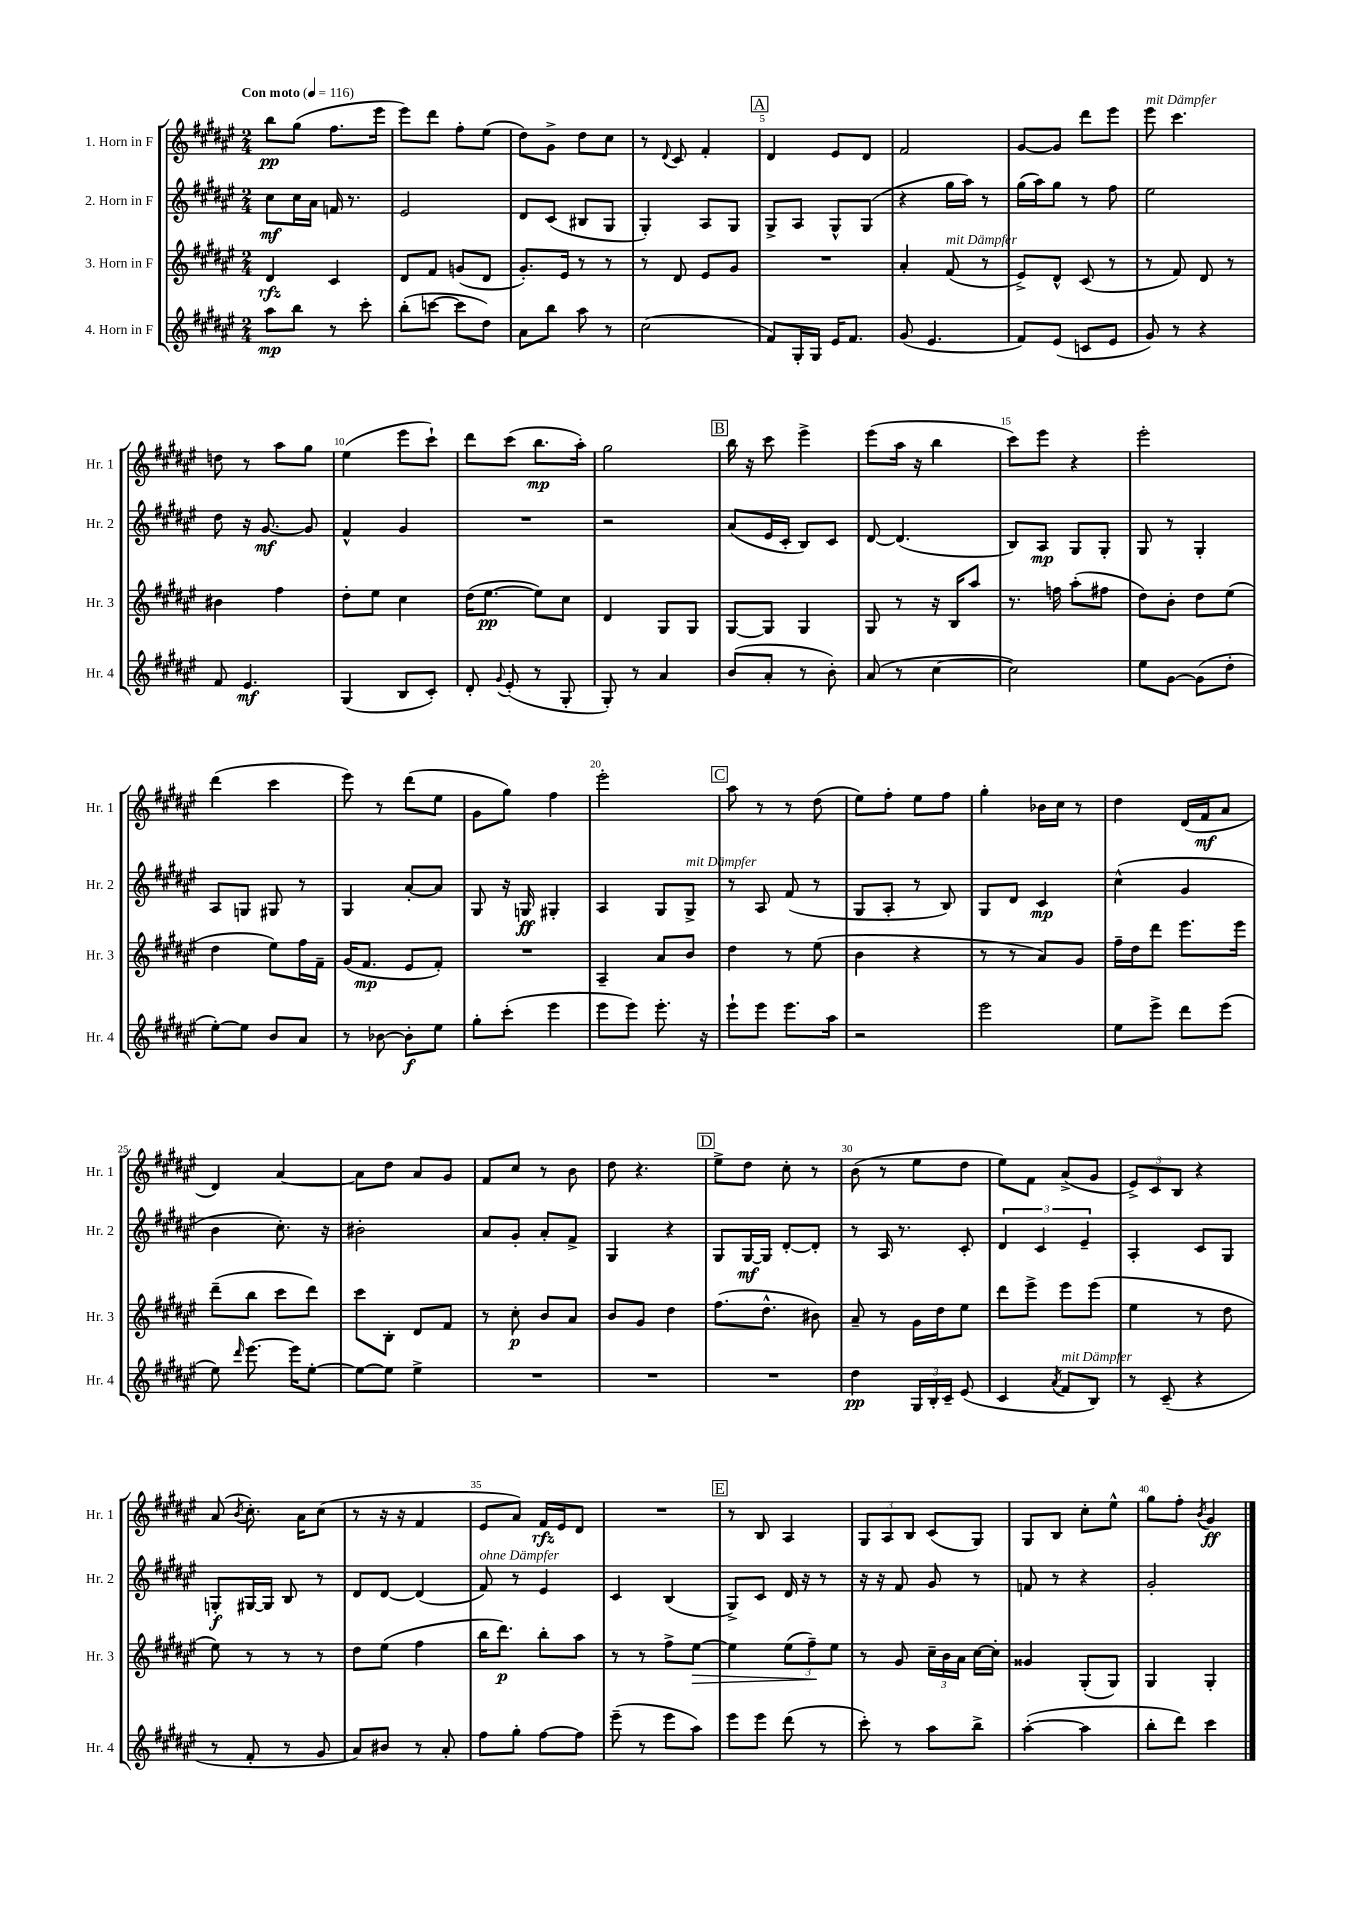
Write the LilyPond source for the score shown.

<<
\new StaffGroup <<
\new Staff = "s0" \with { instrumentName = "1. Horn in F" shortInstrumentName = "Hr. 1" } {
    \clef treble \key fis \major \numericTimeSignature \time 2/4 \tempo "Con moto" 4 = 116
    \autoBeamOff b''8[\pp gis''8]( fis''8.[ eis'''16] |
    eis'''8[) dis'''8] fis''8[-. eis''8]( |
    dis''8[) gis'8]-> dis''8[ cis''8] |
    r8 \appoggiatura { dis'8 } cis'8 fis'4-. |
    \mark \markup { \box "A" } dis'4 eis'8[ dis'8] |
    fis'2 |
    gis'8[~ gis'8] dis'''8[ eis'''8] |
    eis'''8^\markup { \italic "mit Dämpfer" } cis'''4. |
    d''8 r8 ais''8[ gis''8] |
    eis''4( eis'''8[ cis'''8]-!) |
    dis'''8[ cis'''8]( b''8.[\mp ais''16]-.) |
    gis''2 |
    \mark \markup { \box "B" } b''16 r16 cis'''8 eis'''4-> |
    eis'''8[( ais''16] r16 b''4 |
    cis'''8[) eis'''8] r4 |
    eis'''2-. |
    dis'''4( cis'''4 |
    eis'''8) r8 dis'''8[( eis''8] |
    gis'8[ gis''8]) fis''4 |
    eis'''2-. |
    \mark \markup { \box "C" } ais''8 r8 r8 dis''8( |
    eis''8[) fis''8]-. eis''8[ fis''8] |
    gis''4-. bes'16[ cis''16] r8 |
    dis''4 dis'16[( fis'16\mf ais'8] |
    dis'4) ais'4~ |
    ais'8[ dis''8] ais'8[ gis'8] |
    fis'8[ cis''8] r8 b'8 |
    dis''8 r4. |
    \mark \markup { \box "D" } eis''8[-> dis''8] cis''8-. r8 |
    b'8( r8 eis''8[ dis''8] |
    eis''8[) fis'8] ais'8[->( gis'8] |
    \tuplet 3/2 { eis'8[->) cis'8 b8] } r4 |
    ais'8( \acciaccatura { b'8 } cis''8.-.) ais'16[ cis''8]( |
    r8 r16 r16 fis'4 |
    eis'8[ ais'8]) fis'16[\rfz eis'16 dis'8] |
    R2 |
    \mark \markup { \box "E" } r8 b8 ais4 |
    \tuplet 3/2 { gis8[ ais8 b8] } cis'8[( gis8]) |
    gis8[ b8] cis''8[-. eis''8]-^ |
    gis''8[ fis''8]-. \acciaccatura { b'8 } gis'4\ff \bar "|." |
}
\new Staff = "s1" \with { instrumentName = "2. Horn in F" shortInstrumentName = "Hr. 2" } {
    \clef treble \key fis \major \numericTimeSignature \time 2/4
    \autoBeamOff cis''8[\mf cis''16 ais'16] f'16 r8. |
    eis'2 |
    dis'8[ cis'8]( bis8[ gis8] |
    gis4-.) ais8[ gis8] |
    \mark \markup { \box "A" } gis8[-> ais8] gis8[-^ gis8]( |
    r4 gis''16[ ais''16]) r8 |
    gis''16[( ais''16) gis''8] r8 fis''8 |
    eis''2 |
    dis''8 r16 gis'8.~\mf gis'8 |
    fis'4-^ gis'4 |
    R2 |
    r2 |
    \mark \markup { \box "B" } ais'8[( eis'16 cis'16]-. b8[) cis'8] |
    dis'8~ dis'4.( |
    b8[) ais8]\mp gis8[ gis8]-. |
    gis8 r8 gis4-. |
    ais8[ g8] gis8 r8 |
    gis4 ais'8[~-. ais'8] |
    gis8 r16 g16\ff gis4-. |
    ais4 gis8[ gis8]->^\markup { \italic "mit Dämpfer" } |
    \mark \markup { \box "C" } r8 ais8 fis'8( r8 |
    gis8[ ais8]-. r8 b8) |
    gis8[ dis'8] cis'4\mp |
    cis''4-^( gis'4 |
    b'4 cis''8.-.) r16 |
    bis'2-. |
    ais'8[ gis'8]-. ais'8[-. fis'8]-> |
    gis4 r4 |
    \mark \markup { \box "D" } gis8[ gis16~\mf gis16] dis'8[~-. dis'8]-. |
    r8 ais16 r8. cis'8-. |
    \tuplet 3/2 { dis'4 cis'4 eis'4-- } |
    ais4-. cis'8[ gis8] |
    g8[-.\f gis16~ gis16] b8 r8 |
    dis'8[ dis'8]~ dis'4( |
    fis'8^\markup { \italic "ohne Dämpfer" }) r8 eis'4 |
    cis'4 b4( |
    \mark \markup { \box "E" } gis8[->) cis'8] dis'16 r16 r8 |
    r16 r16 fis'8 gis'8 r8 |
    f'8 r8 r4 |
    gis'2-. \bar "|." |
}
\new Staff = "s2" \with { instrumentName = "3. Horn in F" shortInstrumentName = "Hr. 3" } {
    \clef treble \key fis \major \numericTimeSignature \time 2/4
    \autoBeamOff dis'4\rfz cis'4 |
    dis'8[ fis'8] g'8[( dis'8] |
    gis'8.[-.) eis'16] r8 r8 |
    r8 dis'8 eis'8[ gis'8] |
    \mark \markup { \box "A" } R2 |
    ais'4-. fis'8^\markup { \italic "mit Dämpfer" }( r8 |
    eis'8[->) dis'8]-^ cis'8( r8 |
    r8 fis'8) dis'8 r8 |
    bis'4 fis''4 |
    dis''8[-. eis''8] cis''4 |
    dis''16[( eis''8.]~\pp eis''8[) cis''8] |
    dis'4 gis8[ gis8] |
    \mark \markup { \box "B" } gis8[~ gis8] gis4 |
    gis8 r8 r16 b16[ ais''8] |
    r8. f''16 ais''8[-.( fis''8] |
    dis''8[) b'8]-. dis''8[ eis''8]( |
    dis''4 eis''8[) fis''16 fis'16]-- |
    gis'16[( fis'8.]\mp eis'8[ fis'8]-.) |
    R2 |
    ais4-- ais'8[ b'8] |
    \mark \markup { \box "C" } dis''4 r8 eis''8( |
    b'4 r4 |
    r8 r8 ais'8[) gis'8] |
    fis''16[-- dis''16 dis'''8] eis'''8.[ eis'''16] |
    dis'''8[--( b''8] cis'''8[ dis'''8]) |
    cis'''8[ b8]-. dis'8[ fis'8] |
    r8 cis''8-.\p b'8[ ais'8] |
    b'8[ gis'8] dis''4 |
    \mark \markup { \box "D" } fis''8.[( dis''8.]-^ bis'8) |
    ais'8-- r8 gis'16[ dis''16 eis''8] |
    dis'''8[ eis'''8]-> eis'''8[ eis'''8]( |
    eis''4 r8 dis''8 |
    eis''8) r8 r8 r8 |
    dis''8[ eis''8]( fis''4 |
    b''16[ dis'''8.]\p) b''8[-. ais''8] |
    r8 r8 fis''8[-> eis''8]~\> |
    \mark \markup { \box "E" } eis''4 \tuplet 3/2 { eis''8[( fis''8--\!) eis''8] } |
    r8 gis'8 \tuplet 3/2 { cis''16[-- b'16 ais'16] } cis''16[~ cis''16]-. |
    gisis'4 gis8[-.( gis8]) |
    gis4 gis4-. \bar "|." |
}
\new Staff = "s3" \with { instrumentName = "4. Horn in F" shortInstrumentName = "Hr. 4" } {
    \clef treble \key fis \major \numericTimeSignature \time 2/4
    \autoBeamOff ais''8[\mp b''8] r8 cis'''8-. |
    b''8[-.( c'''8]~ c'''8[ dis''8]) |
    ais'8[ b''8] ais''8 r8 |
    cis''2( |
    \mark \markup { \box "A" } fis'8[) gis16-. gis16] eis'16[ fis'8.] |
    gis'8( eis'4. |
    fis'8[) eis'8]( c'8[ eis'8] |
    gis'8) r8 r4 |
    fis'8 eis'4.\mf |
    gis4( b8[ cis'8]-.) |
    dis'8-. \appoggiatura { gis'8 } eis'8-.( r8 gis8-. |
    gis8-.) r8 ais'4 |
    \mark \markup { \box "B" } b'8[( ais'8]-. r8 b'8-.) |
    ais'8( r8 cis''4~ |
    cis''2) |
    eis''8[ gis'8]~ gis'8[( dis''8]-. |
    eis''8[~-.) eis''8] b'8[ ais'8] |
    r8 bes'8~ bes'8[-.\f eis''8] |
    gis''8[-. cis'''8]-.( eis'''4 |
    eis'''8[ eis'''8]) eis'''8.-. r16 |
    \mark \markup { \box "C" } eis'''8[-! eis'''8] eis'''8.[ ais''16] |
    r2 |
    eis'''2 |
    eis''8[ eis'''8]-> dis'''8[ eis'''8]( |
    eis''8) \grace { dis'''16 } eis'''8.~ eis'''16[ eis''8]~-. |
    eis''8[~ eis''8] eis''4-> |
    R2 |
    R2 |
    \mark \markup { \box "D" } R2 |
    dis''4\pp \tuplet 3/2 { gis16[ b16-. cis'16]-- } eis'8( |
    cis'4 \acciaccatura { ais'8 } fis'8[^\markup { \italic "mit Dämpfer" } b8]) |
    r8 cis'8--( r4 |
    r8 fis'8-. r8 gis'8 |
    ais'8[) bis'8] r8 ais'8-. |
    fis''8[ gis''8]-. fis''8[~ fis''8] |
    eis'''8--( r8 eis'''8[ ais''8]) |
    \mark \markup { \box "E" } eis'''8[ eis'''8] dis'''8( r8 |
    cis'''8-.) r8 ais''8[ b''8]-> |
    ais''4~-.( ais''4 |
    b''8[-. dis'''8]) cis'''4 \bar "|." |
}
>>
>>
\layout { \context { \Score \override BarNumber.break-visibility = ##(#f #t #t) barNumberVisibility = #(every-nth-bar-number-visible 5) } }
